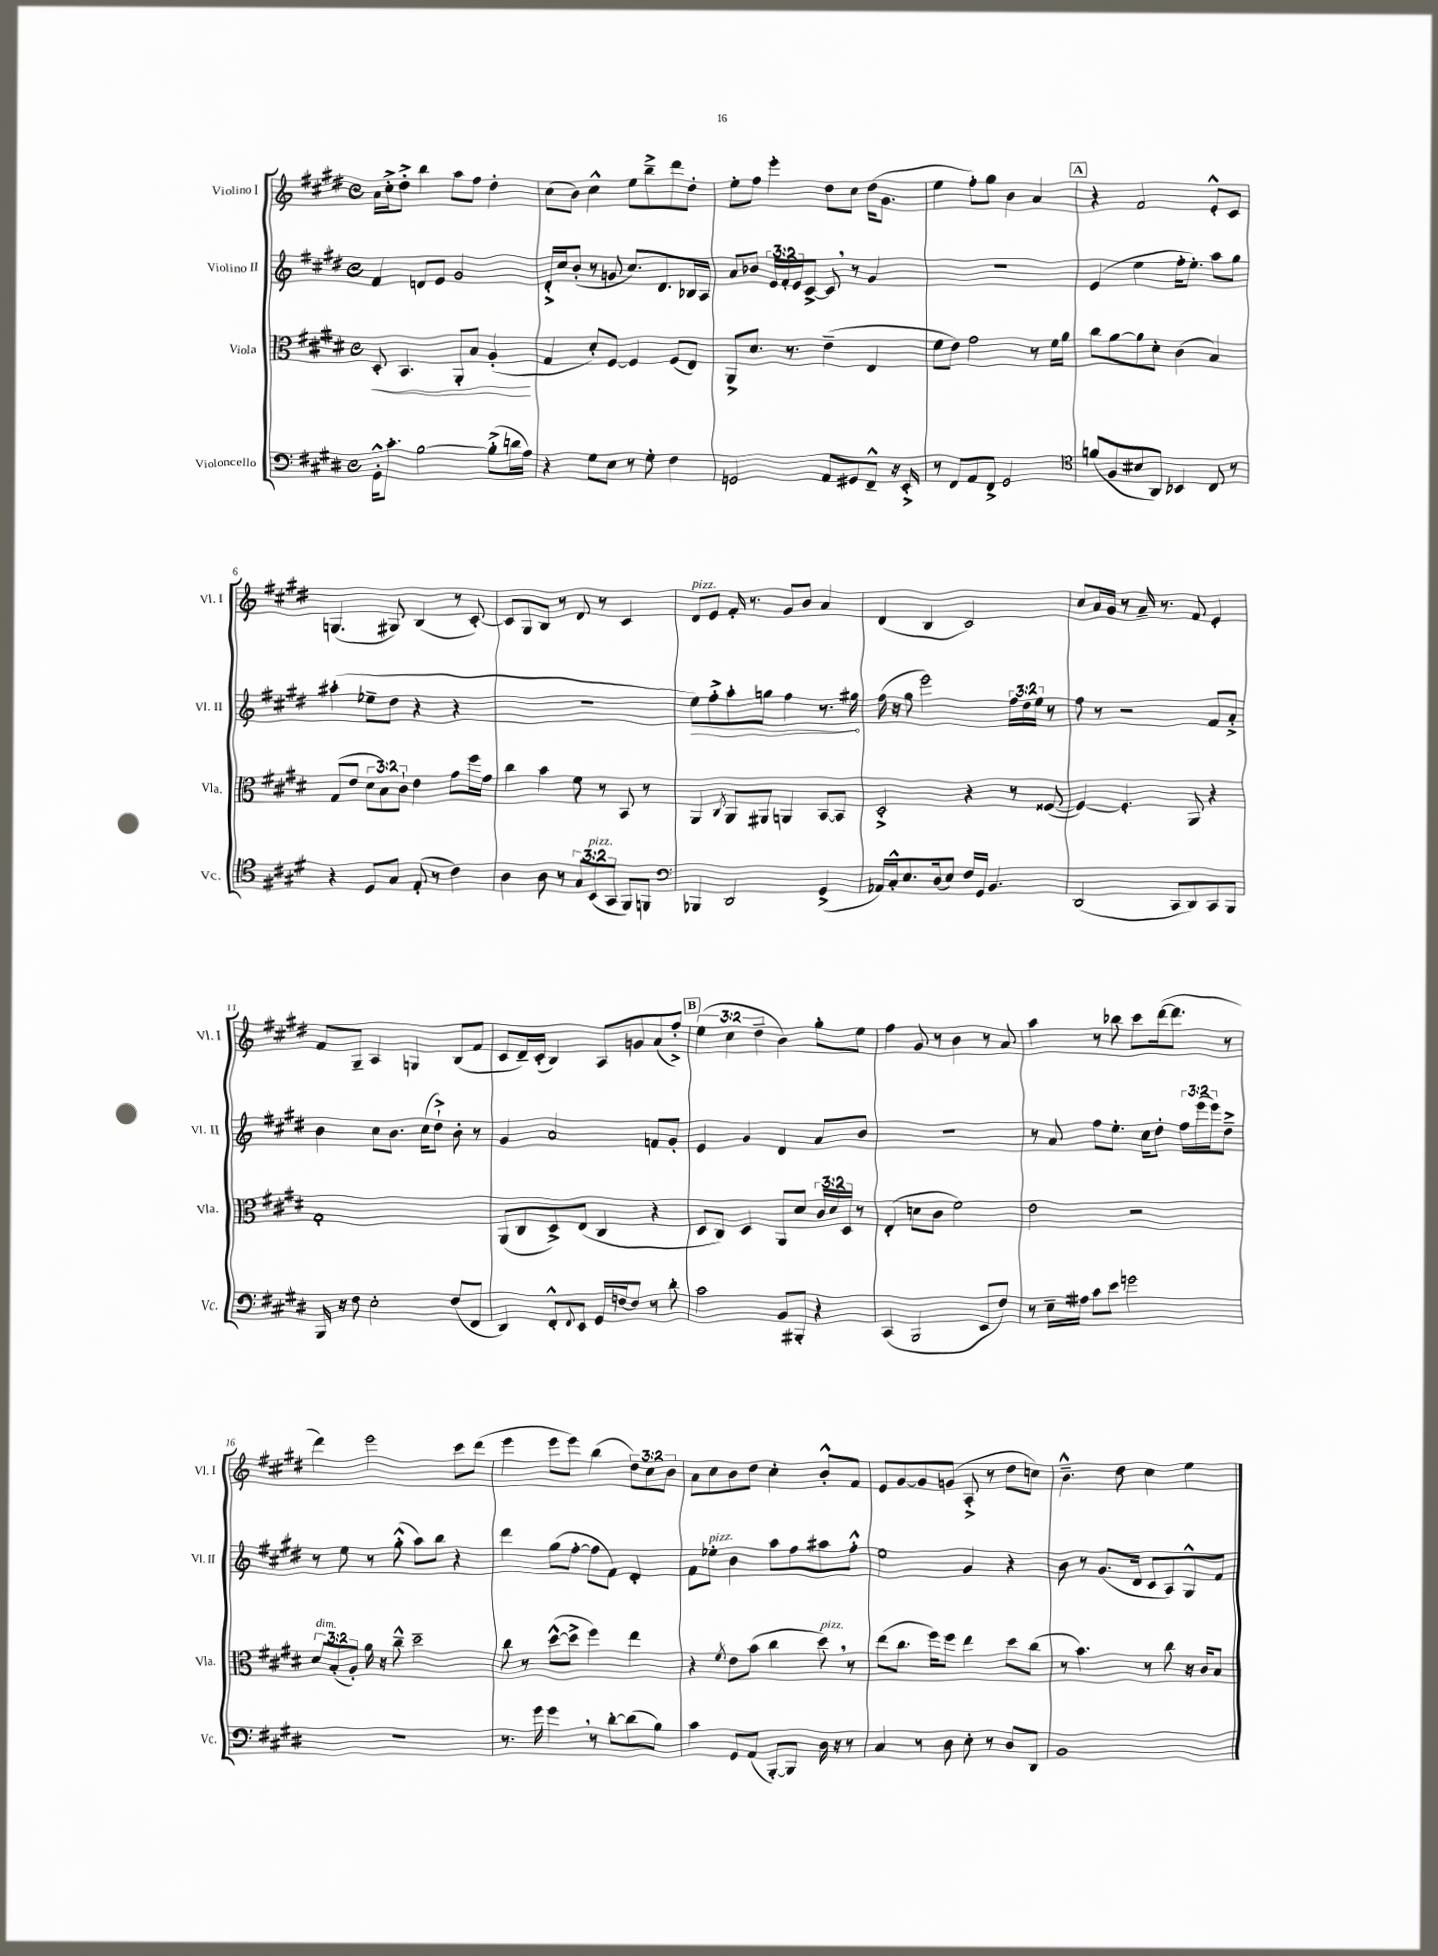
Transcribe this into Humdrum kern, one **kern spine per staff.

**kern	**kern	**kern	**kern
*staff4	*staff3	*staff2	*staff1
*clefF4	*clefC3	*clefG2	*clefG2
*k[f#c#g#d#]	*k[f#c#g#d#]	*k[f#c#g#d#]	*k[f#c#g#d#]
*M4/4	*M4/4	*M4/4	*M4/4
*met(c)	*met(c)	*met(c)	*met(c)
16GG#'^^	8D#'	4f#	16a
8.c#'	.	.	16cc#'^
.	4.BB	.	8dd#'^
[2B	.	8d	4bb
.	.	8e	.
.	8AA'	2g#	8aa
.	8B	.	8ff#
(8B'^]	(4A'	.	4dd#'
16d	.	.	.
16A)	.	.	.
=	=	=	=
4r	4G#	16d#'^	(8cc#
.	.	16cc#	.
.	.	(8b'	8b)
8G#	8d#')	8r	4cc#^^
8E	[8F#	8g	.
8r	4F#]	8.cc#)	8ee
8G#'	.	.	8bb~^
.	.	8.d#	.
4F#	(8F#	.	8ddd#
.	8E)	16B-	8dd#'
.	.	16A	.
=	=	=	=
2GG	8AA^	8a	8ee'
.	8.d#	8b-	8ff#
.	.	24e	4eee'
.	.	24f#'	.
.	8.r	.	.
.	.	24e	.
.	.	[8c#^	.
8AA	(4e~	8c#]	8dd#
8GG#	.	8r	8cc#
8FF#~^^	4E	4g#	(16dd#
.	.	.	8.g#
16r	.	.	.
16EE'^	.	.	.
=	=	=	=
8r	8f#	1r	4ee
8FF#	8e)	.	.
8AA	2g#	.	8ff#')
8FF#^	.	.	8gg#
2GG#	.	.	4b
.	8r	.	4a
.	16f#	.	.
.	16a	.	.
=	=	=	=
*clefC4	*	*	*
(8f	8cc#	(4e	4r
8F#	[8a	.	.
8B#	8a]	4ee	2f#
8AA)	8d#'	.	.
4BB-	(4c#	16ff#'	.
.	.	8.ee')	.
8C#	4B)	8aa	8e'^^
8r	.	8gg#	8c#
=	=	=	=
4r	(8G#	(4aa#'	(4.G
.	8e	.	.
8D#	12d#	8ee-~	.
.	12B)	.	.
8G#	.	8dd#	8G#)
.	12c#`	.	.
(8E'	4e	4r	(4B
8r	.	.	.
4c#)	8g#	4r	8r
.	16ff#	.	[8c#')
.	16g#	.	.
=	=	=	=
4A	4cc#	1r	8c#]
.	.	.	8G#
8A	4b	.	8B
8r	.	.	8r
12G#	8f#	.	8d#
(12BB	.	.	.
.	8r	.	8r
12GG#	.	.	.
8FF#)	8BB	.	4c#
8FF	8r	.	.
=	=	=	=
*clefF4	*	*	*
4BBB-	4AA	8ee)	8d#
.	.	8ff#'^	8e
.	8qC#	.	.
2DD#	8AA	8aa'	16f#'
.	.	.	8.r
.	8AA#	8gg	.
.	4AA	4ff#	8g#
.	.	.	8b
(4GG#^	[8BB	8.r	4a
.	8BB]	.	.
.	.	16gg#	.
=	=	=	=
16AA-)	2D#'^	(16ff#	(4d#
16C#'^^	.	16r	.
8.E	.	8gg#	.
.	.	2eee)	4B
(16D#	.	.	.
8E)	.	.	.
16F#	4r	.	2c#)
16GG#	.	.	.
4.BB	.	.	.
.	8r	24ff#	.
.	.	24dd#	.
.	.	24ee	.
.	([8F##	8r	.
=	=	=	=
(2DD#	4F##_)	8ff#	8cc#
.	.	8r	16a
.	.	.	16g#
.	4.F##']	2r	8r
.	.	.	16a~
.	.	.	8.r
8CC#	.	.	.
8DD#)	8AA	.	8f#
8CC#	4r	8f#	4e'
8BBB	.	8a'^	.
=	=	=	=
16BBB	1G#'	4b	8f#
16r	.	.	.
8F#	.	.	8G#~
2E'	.	8cc#	4A
.	.	8.b	.
.	.	.	4G
.	.	(16cc#	.
.	.	8dd#`^)	.
(8F#	.	8b'	(8B
8FF#	.	8r	8f#
=	=	=	=
4DD#)	(8AA	4g#	8c#
.	8C#	.	16d#~)
.	.	.	(16c#'
8FF#'^^	8D#^)	2a	4B)
8qqFF#	.	.	.
8EE	(8E	.	.
16GG#	4C#	.	8A
[16F	.	.	.
8F]	.	.	8g
8r	4r	8f	(8a
8d#'	.	8g#'	8ff#'^)
=	=	=	=
2c#	8D#	4e	(6ee
.	8C#)	.	.
.	.	.	6cc#
.	4D#	4g#	.
.	.	.	6dd#~
8BB	8AA	4d#	4b)
8BBB#'	8d#	.	.
4r	24c#	8a	8gg#'
.	24d#	.	.
.	24D#	.	.
.	8r	8b	8ee
=	=	=	=
(4CC#	(4E'	1r	4ff#
2BBB	8d	.	8g#
.	8c#	.	8r
.	2f#)	.	4b
8EE	.	.	8r
8F#)	.	.	8a
=	=	=	=
8r	2e	8r	4aa
16E~	.	8a	.
16A#	.	.	.
8c#	.	8ff#	8r
8e	.	8.ee'	8bb-
2g	2r	.	8ccc#
.	.	16cc#	.
.	.	8dd#'	([16ddd#
.	.	.	8.ddd#]
.	.	24ff#	.
.	.	(24eee	.
.	.	24eee)	.
.	.	8dd#~^	8r
=	=	=	=
1r	12d#	8r	4ddd#)
.	(12B'	.	.
.	.	8ee	.
.	12A')	.	.
.	16a	8r	2eee
.	16r	.	.
.	8cc#~^^	(8gg#'^^	.
.	2dd#~	8aa)	.
.	.	8bb	.
.	.	4r	8ccc#
.	.	.	(8ddd#
=	=	=	=
8.r	8cc#	4ddd#	4eee
.	8r	.	.
16g#	.	.	.
4g#	([8dd#^^	(8gg#	8eee
.	8dd#^]	[8ff#'	8eee)
8r	4ff#)	8ff#]	(4bb
[8d#'	.	8f#)	.
(8d#]	4ee	4d#'	12dd#)
.	.	.	12cc#
8B)	.	.	.
.	.	.	12b
=	=	=	=
4c#	4r	8f#	8a
.	.	8ee-'	8cc#
.	8qf#	.	.
8GG#	8e	4b	8b
(8AA	(8b	.	8dd#
[8BBB')	4cc#	8aa	4cc#'
8BBB]	.	8ff#	.
16D#	8dd#)	8aa#	8b'^^
16r	.	.	.
8r	8r	8ff#'^^	8f#
=	=	=	=
4C#	(8ee	2ee	8e
.	8.cc#	.	[8g#
8r	.	.	8g#]
.	16ff#)	.	.
8D#	8ff#	.	(8g
8E'	4ee	4g#	8A'^
8r	.	.	8r
8D#	8dd#	4r	8dd#
8DD#	(8cc#	.	8cc)
=	=	=	=
1BB	8r	8b	4.b~^^
.	4.b)	8r	.
.	.	(8.g#	.
.	.	.	8dd#
.	.	16d#	.
.	8r	8c#	4cc#
.	8cc#	8A)	.
.	16r	8G#^^	4ee
.	16c#	.	.
.	8B	8f#	.
==	==	==	==
*-	*-	*-	*-
